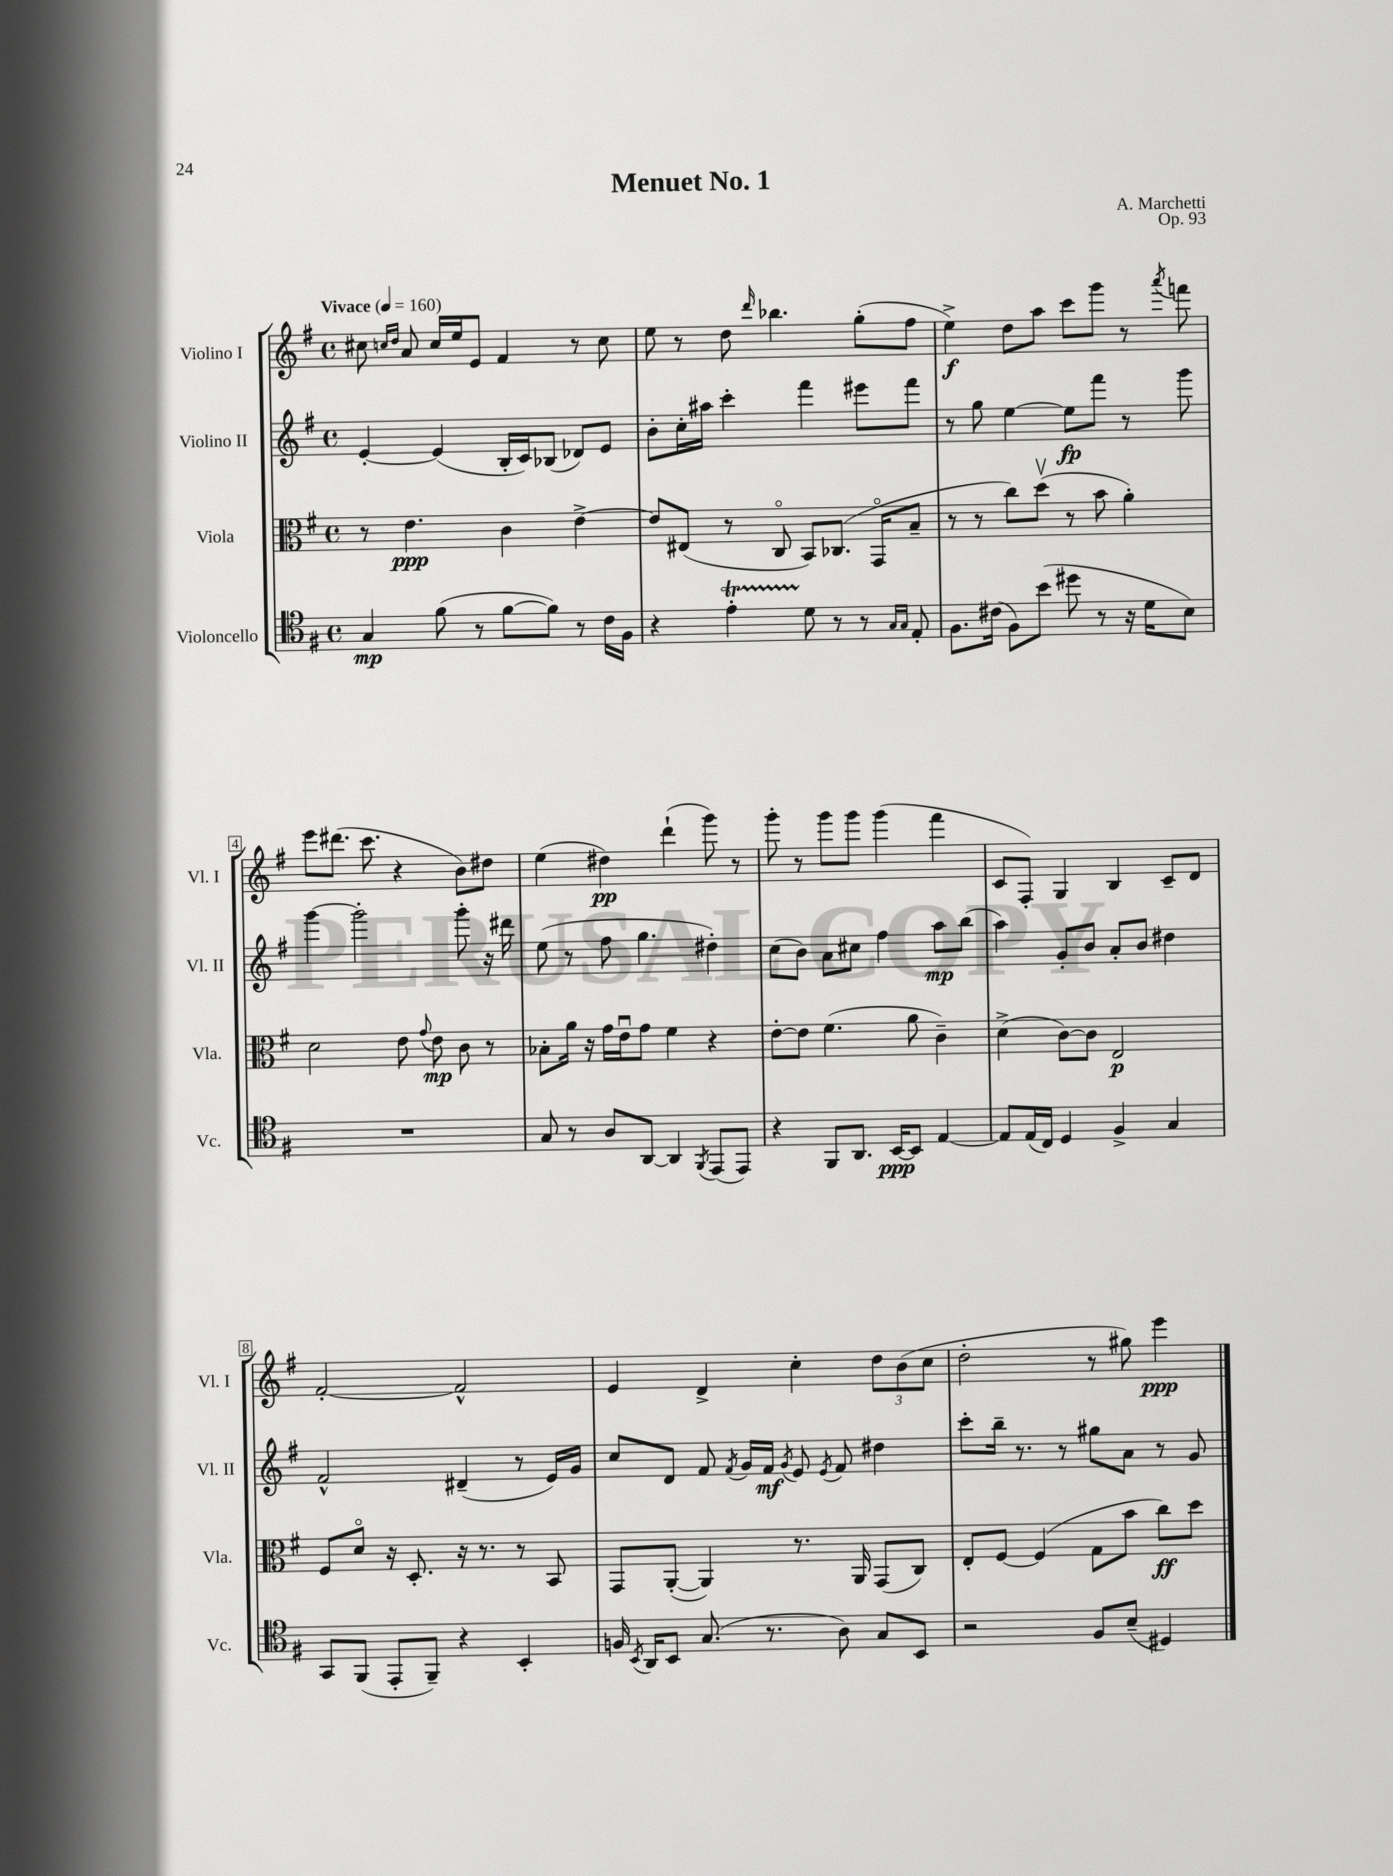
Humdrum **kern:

**kern	**dynam	**kern	**dynam	**kern	**dynam	**kern	**dynam
*part4	*part4	*part3	*part3	*part2	*part2	*part1	*part1
*staff4	*staff4	*staff3	*staff3	*staff2	*staff2	*staff1	*staff1
*I"Violoncello	*	*I"Viola	*	*I"Violino II	*	*I"Violino I	*
*I'Vc.	*	*I'Vla.	*	*I'Vl. II	*	*I'Vl. I	*
*clefC4	*	*clefC3	*	*clefG2	*	*clefG2	*
*k[f#]	*	*k[f#]	*	*k[f#]	*	*k[f#]	*
*M4/4	*	*M4/4	*	*M4/4	*	*M4/4	*
*met(c)	*	*met(c)	*	*met(c)	*	*met(c)	*
*MM160	*	*MM160	*	*MM160	*	*MM160	*
=1	=1	=1	=1	=1	=1	=1	=1
!	!	!	!	!	!	!LO:TX:a:B:t=Vivace	!
4G/	mp	8r	.	[4e'/	.	8cc#X\	.
.	.	.	.	.	.	16qqccn/LL	.
.	.	.	.	.	.	16qqdd/JJ	.
.	.	4.e\	ppp	.	.	8a/	.
(8f#\	.	.	.	(4e/]	.	16cc/LL	.
.	.	.	.	.	.	16ee/J	.
8r	.	.	.	.	.	8e/J	.
[8f#\L	.	4c\	.	16B'/LL	.	4f#/	.
.	.	.	.	16c/J)	.	.	.
8f#\J])	.	.	.	(8B-X/J	.	.	.
8r	.	[4e^\	.	8d-X/L)	.	8r	.
16c\LL	.	.	.	8e/J	.	8cc\	.
16F#\JJ	.	.	.	.	.	.	.
=2	=2	=2	=2	=2	=2	=2	=2
4r	.	8e/L]	.	8b'\L	.	8ee\	.
.	.	(8E#X/J	.	16cc'\L	.	8r	.
.	.	.	.	16aa#X\JJ	.	.	.
4eT'\	.	8r	.	4ccc'\	.	8dd\	.
.	.	.	.	.	.	16qqddd/	.
.	.	8C/	.	.	.	4.bb-X\	.
8d\	.	8BB/L)	.	4fff#\	.	.	.
8r	.	(8.C-X/J	.	.	.	.	.
8r	.	.	.	8eee#X\L	.	(8gg'\L	.
.	.	16GG/KL	.	.	.	.	.
16qqG/LL	.	.	.	.	.	.	.
16qqG/JJ	.	.	.	.	.	.	.
8E'/	.	8B~/J	.	8fff#\J	.	8ff#\J	.
=3	=3	=3	=3	=3	=3	=3	=3
8.F#\L	.	8r	.	8r	.	4ee^\)	f
.	.	8r	.	8gg\	.	.	.
(16c#X\Jk	.	.	.	.	.	.	.
8F#\L)	.	8cc\L)	.	[4ee\	.	8dd\L	.
(8b\J	.	(8ddv\J	.	.	.	8aa\J	.
8dd#X\	.	8r	.	8ee\L]	fp	8ccc\L	.
8r	.	8b\	.	8fff#\J	.	8ggg\J	.
16r	.	4a'\)	.	8r	.	8r	.
16d\KL	.	.	.	.	.	.	.
.	.	.	.	.	.	8qaaa/	.
8B\J)	.	.	.	8ggg\	.	8fffn\	.
!!LO:LB:g=z
=4	=4	=4	=4	=4	=4	=4	=4
1r	.	2d\	.	[4ggg\	.	8eee\L	.
.	.	.	.	.	.	(8.ddd#X\J	.
.	.	.	.	2ggg'\]	.	.	.
.	.	.	.	.	.	8.ccc\	.
.	.	8e\	.	.	.	4r	.
.	.	8qqg/	.	.	.	.	.
.	.	8e\	mp	.	.	.	.
.	.	8c\	.	8ggg'\	.	8b\L)	.
.	.	8r	.	16r	.	8dd#X\J	.
.	.	.	.	16ddd#X\	.	.	.
=5	=5	=5	=5	=5	=5	=5	=5
8G/	.	8B-X'\L	.	(8ee\	.	(4ee\	.
8r	.	16a\Jk	.	8r	.	.	.
.	.	16r	.	.	.	.	.
8A/L	.	16g\LL	.	8ff#\	.	4dd#X\)	pp
.	.	16eu\J	.	.	.	.	.
[8AA/J	.	8g\J	.	4.gg\	.	.	.
4AA/]	.	4f#\	.	.	.	(4ddd`\	.
8qFF#/	.	.	.	.	.	.	.
(8EE/L	.	4r	.	4dd#X'\)	.	8ggg\)	.
8EE/J)	.	.	.	.	.	8r	.
=6	=6	=6	=6	=6	=6	=6	=6
4r	.	[8e'\L	.	(8cc\L	.	8ggg'\	.
.	.	8e\J]	.	8b\J)	.	8r	.
8FF#/L	.	(4.f#\	.	8a\L	.	8ggg\L	.
8.AA/J	.	.	.	8cc#X\J	.	8ggg\J	.
.	.	.	.	4ff#\	.	(4ggg\	.
[16BB/KL	ppp	.	.	.	.	.	.
8BB/J]	.	8a\	.	.	.	.	.
[4E/	.	4c~\)	.	8aa\L	mp	4fff#\	.
.	.	.	.	(8bb\J	.	.	.
=7	=7	=7	=7	=7	=7	=7	=7
8E/L]	.	(4d^\	.	4aa\)	.	8c/L	.
(16E/L	.	.	.	.	.	8F#'/J)	.
16C/JJ)	.	.	.	.	.	.	.
4D/	.	[8c\L)	.	8g'/L	.	4G/	.
.	.	8c\J]	.	8b/J	.	.	.
4F#^/	.	2E/	p	8a'/L	.	4B/	.
.	.	.	.	8b/J	.	.	.
4G/	.	.	.	4dd#X\	.	8c~/L	.
.	.	.	.	.	.	8d/J	.
!!LO:LB:g=z
=8	=8	=8	=8	=8	=8	=8	=8
8GG/L	.	8F#/L	.	2f#^^/	.	[2f#'/	.
(8FF#/J	.	8d/J	.	.	.	.	.
8EE'/L	.	16r	.	.	.	.	.
.	.	8.D'/	.	.	.	.	.
8FF#~/J)	.	.	.	.	.	.	.
4r	.	16r	.	(4d#X~/	.	2f#^^/]	.
.	.	8.r	.	.	.	.	.
4BB'/	.	8r	.	8r	.	.	.
.	.	8BB/	.	16e/LL)	.	.	.
.	.	.	.	16g/JJ	.	.	.
=9	=9	=9	=9	=9	=9	=9	=9
16Fn/	.	8GG/L	.	8cc/L	.	4e/	.
8qBB/	.	.	.	.	.	.	.
16AA/KL	.	.	.	.	.	.	.
8BB/J	.	([8AA'/J	.	8d/J	.	.	.
(8.G/	.	4AA/])	.	8f#/	.	4d^/	.
.	.	.	.	8qf#/	.	.	.
.	.	.	.	16g/LL	.	.	.
8.r	.	.	.	16f#/JJ	mf	.	.
.	.	.	.	8qg/	.	.	.
.	.	8.r	.	8e/	.	4cc'\	.
.	.	.	.	8qe/	.	.	.
8A\)	.	.	.	8f#/	.	.	.
.	.	16AA/	.	.	.	.	.
8G/L	.	(8GG/L	.	4dd#X\	.	12dd\L	.
.	.	.	.	.	.	(12b\	.
8BB/J	.	8C/J)	.	.	.	.	.
.	.	.	.	.	.	12cc\J	.
=10	=10	=10	=10	=10	=10	=10	=10
2r	.	8E'/L	.	8ccc'\L	.	2dd'\	.
.	.	[8F#/J	.	16bb~\Jk	.	.	.
.	.	.	.	8.r	.	.	.
.	.	(4F#/]	.	.	.	.	.
.	.	.	.	8r	.	.	.
8F#/L	.	8G\L	.	8gg#X\L	.	8r	.
(8B~/J	.	8b\J	.	8a\J	.	8gg#X\)	.
4D#X/)	.	8cc\L)	ff	8r	.	4eee\	ppp
.	.	8dd\J	.	8g/	.	.	.
==	==	==	==	==	==	==	==
*-	*-	*-	*-	*-	*-	*-	*-
